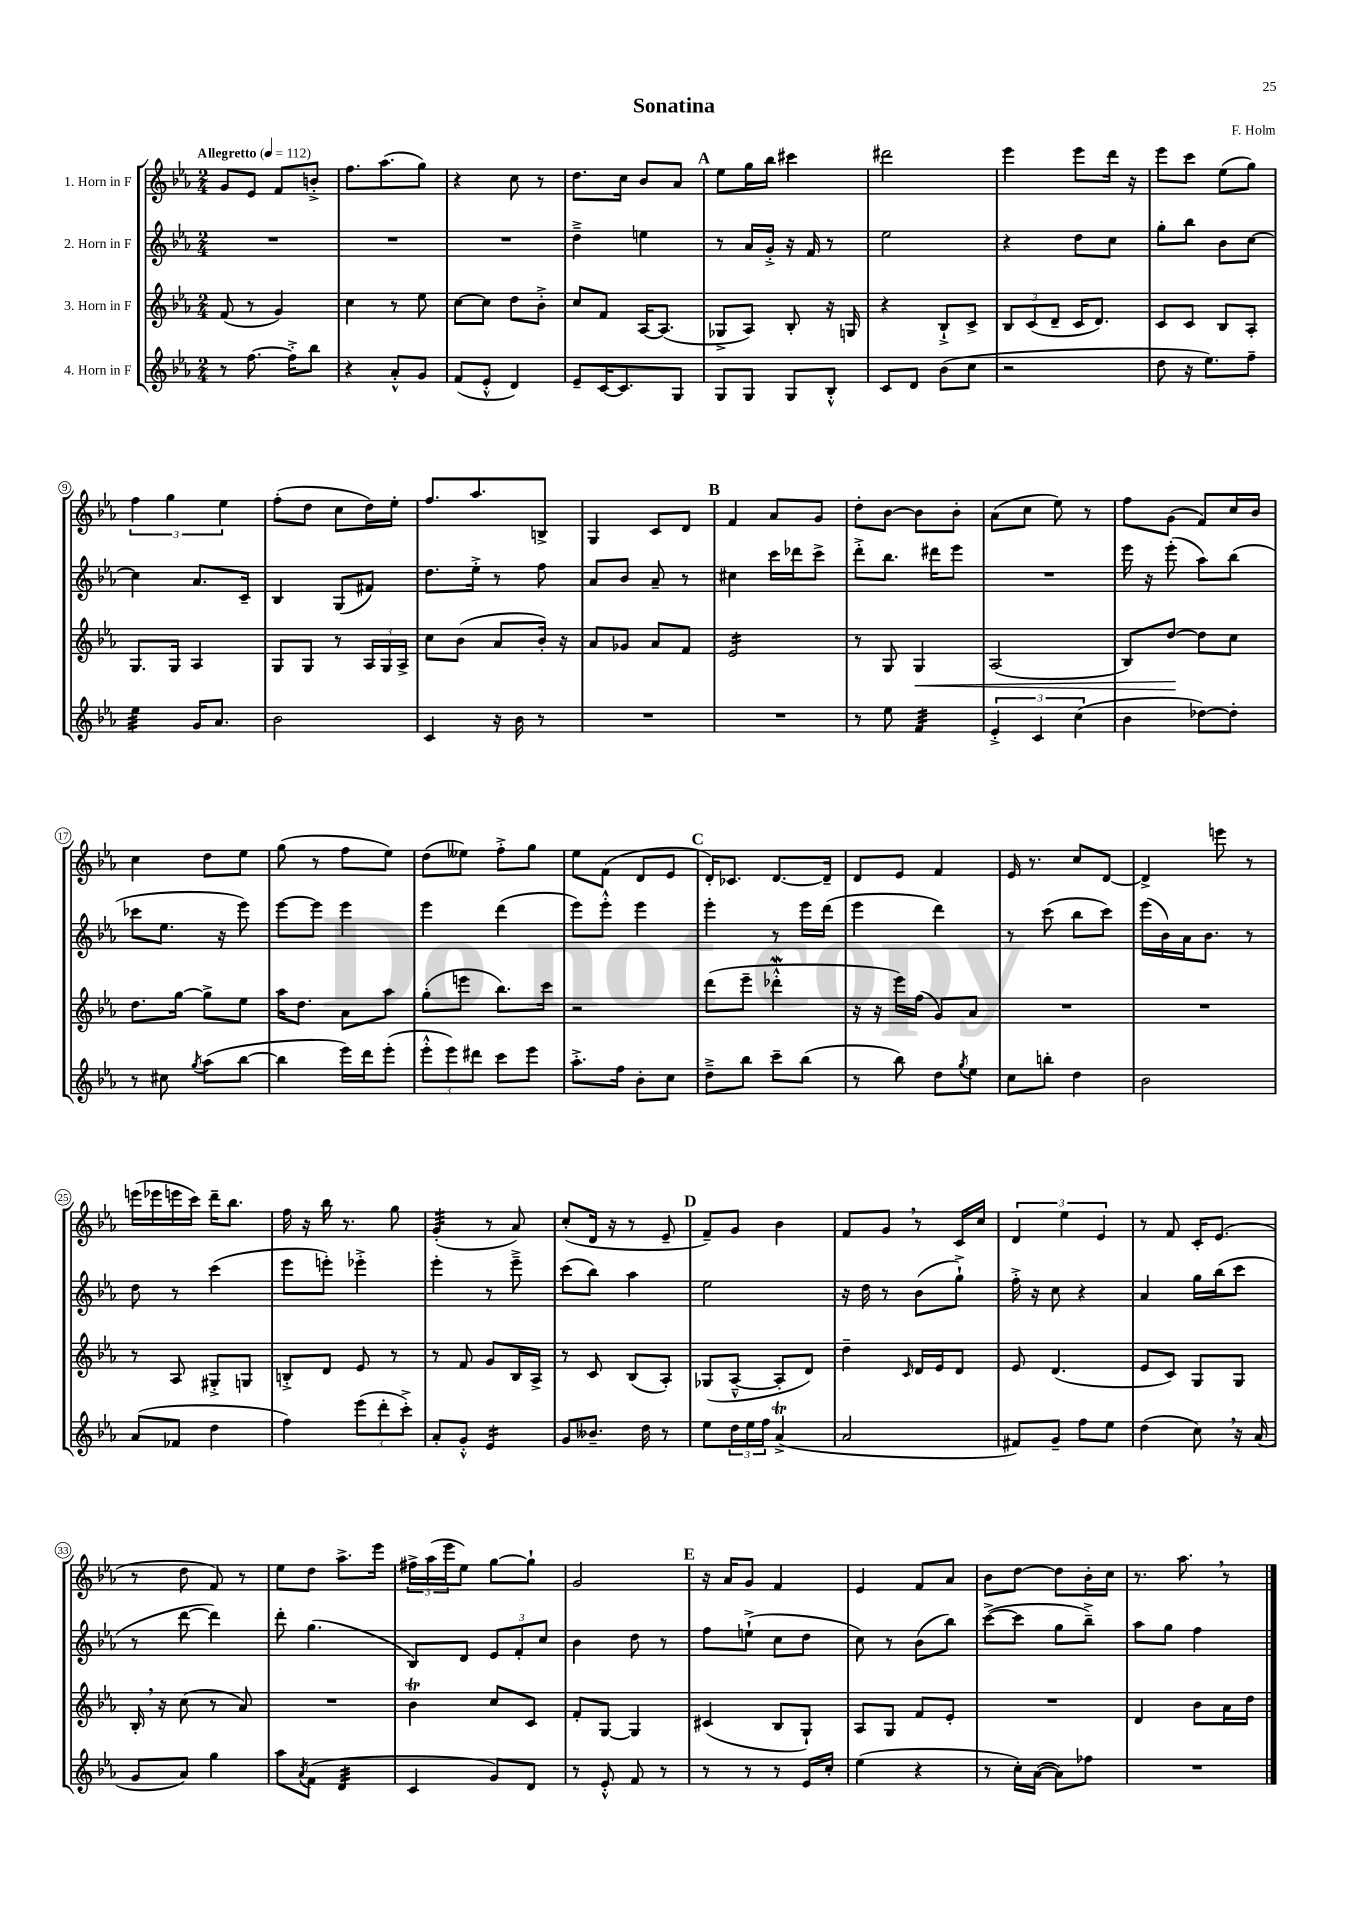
\header { title = "Sonatina" composer = "F. Holm" }
<<
\new StaffGroup <<
\new Staff = "s0" \with { instrumentName = "1. Horn in F" } {
    \clef treble \key ees \major \numericTimeSignature \time 2/4 \tempo "Allegretto" 4 = 112
    g'8 ees'8 f'8 b'8-.-> |
    f''8. aes''8.( g''8) |
    r4 c''8 r8 |
    d''8. c''16 bes'8 aes'8 |
    \mark \markup { \bold "A" } ees''8 g''16 bes''16 cis'''4 |
    dis'''2 |
    ees'''4 ees'''8 d'''16 r16 |
    ees'''8 c'''8 ees''8( g''8) |
    \tuplet 3/2 { f''4 g''4 ees''4 } |
    f''8-.( d''8 c''8 d''16) ees''16-. |
    f''8. aes''8. b8-> |
    g4 c'8 d'8 |
    \mark \markup { \bold "B" } f'4 aes'8 g'8 |
    d''8-. bes'8~ bes'8 bes'8-. |
    aes'8( c''8 ees''8) r8 |
    f''8 g'8( f'8) c''16 bes'16 |
    c''4 d''8 ees''8 |
    g''8( r8 f''8 ees''8) |
    d''8( eeses''8) f''8-.-> g''8 |
    ees''8 f'8( d'8 ees'8 |
    \mark \markup { \bold "C" } d'16-.) ces'8. d'8.~ d'16-- |
    d'8 ees'8 f'4 |
    ees'16 r8. c''8 d'8~ |
    d'4-> e'''8 r8 |
    e'''16( ees'''16 e'''16 c'''16) d'''16-- bes''8. |
    f''16 r16 bes''16 r8. g''8 |
    g'4:32-.( r8 aes'8) |
    c''8-.( d'16 r16 r8 ees'8-- |
    \mark \markup { \bold "D" } f'8--) g'8 bes'4 |
    f'8 g'8 \breathe r8 c'16 c''16 |
    \tuplet 3/2 { d'4 ees''4 ees'4 } |
    r8 f'8 c'16-. ees'8.( |
    r8 d''8 f'8) r8 |
    ees''8 d''8 aes''8.-> ees'''16 |
    \tuplet 3/2 { fis''16-> aes''16( ees'''16 } ees''8) g''8~ g''8-! |
    g'2 |
    \mark \markup { \bold "E" } r16 aes'16 g'8 f'4 |
    ees'4 f'8 aes'8 |
    bes'8 d''8~ d''8 bes'16-. c''16 |
    r8. aes''8. \breathe r8 \bar "|." |
}
\new Staff = "s1" \with { instrumentName = "2. Horn in F" } {
    \clef treble \key ees \major \numericTimeSignature \time 2/4
    R2 |
    R2 |
    R2 |
    d''4---> e''4 |
    \mark \markup { \bold "A" } r8 aes'16 g'16-.-> r16 f'16 r8 |
    ees''2 |
    r4 d''8 c''8 |
    g''8-. bes''8 bes'8 c''8~ |
    c''4 aes'8. c'16-- |
    bes4 g8( fis'8) |
    d''8. ees''16-.-> r8 f''8 |
    aes'8 bes'8 aes'8-- r8 |
    \mark \markup { \bold "B" } cis''4 c'''16 des'''16 c'''8-> |
    d'''8-.-> bes''8. dis'''16 ees'''8 |
    R2 |
    ees'''16 r16 ees'''8-.( aes''8) bes''8( |
    ces'''8 ees''8. r16 ees'''8) |
    ees'''8~ ees'''8 ees'''4 |
    ees'''4 d'''4( |
    ees'''8) ees'''8-.-^ ees'''4 |
    \mark \markup { \bold "C" } ees'''4-. r8 ees'''16 d'''16( |
    ees'''4 d'''4) |
    r8 c'''8( bes''8 c'''8) |
    ees'''16( bes'16) aes'16 bes'8. r8 |
    d''8 r8 c'''4( |
    ees'''8 e'''8-.) ees'''4-.-> |
    ees'''4-. r8 ees'''8---> |
    c'''8( bes''8) aes''4 |
    \mark \markup { \bold "D" } ees''2 |
    r16 d''16 r8 bes'8( g''8-!->) |
    f''16-.-> r16 c''8 r4 |
    aes'4 g''16 bes''16( c'''8 |
    r8 d'''8~ d'''4) |
    d'''8-. g''4.( |
    bes8) d'8 \tuplet 3/2 { ees'8 f'8-. c''8 } |
    bes'4 d''8 r8 |
    \mark \markup { \bold "E" } f''8 e''8-!->( c''8 d''8 |
    c''8) r8 bes'8( bes''8) |
    c'''8~->( c'''8 g''8 bes''8--->) |
    aes''8 g''8 f''4 \bar "|." |
}
\new Staff = "s2" \with { instrumentName = "3. Horn in F" } {
    \clef treble \key ees \major \numericTimeSignature \time 2/4
    f'8( r8 g'4) |
    c''4 r8 ees''8 |
    c''8~ c''8 d''8 bes'8-.-> |
    c''8 f'8 aes16~ aes8.( |
    \mark \markup { \bold "A" } ges8-> aes8) bes8-. r16 g16 |
    r4 bes8-!-> c'8-> |
    \tuplet 3/2 { bes8 c'8( d'8-- } c'16 d'8.) |
    c'8 c'8 bes8 aes8-. |
    g8. g16 aes4 |
    g8 g8 r8 \tuplet 3/2 { aes16 g16 aes16-> } |
    c''8 bes'8( aes'8 bes'16-.) r16 |
    aes'8 ges'8 aes'8 f'8 |
    \mark \markup { \bold "B" } ees'2:16 |
    r8 g8 g4\< |
    aes2( |
    bes8) d''8~\! d''8 c''8 |
    d''8. g''16~ g''8-> ees''8 |
    aes''16 d''8. aes'8 aes''8 |
    g''8-.( e'''8 bes''8.) c'''16 |
    r2 |
    \mark \markup { \bold "C" } d'''8( ees'''8-- des'''4-.-^\mordent |
    r16 r16 ees'''16) f''16( g'8) aes'8 |
    R2 |
    R2 |
    r8 aes8 gis8-.-> g8 |
    b8-.-> d'8 ees'8 r8 |
    r8 f'8 g'8 bes16 aes16-> |
    r8 c'8 bes8( aes8-.) |
    \mark \markup { \bold "D" } ges8( aes8~---^ aes8-. d'8) |
    d''4-- \grace { c'16 } d'16 ees'16 d'8 |
    ees'8 d'4.( |
    ees'8 c'8) g8 g8 |
    bes16-. \breathe r16 c''8( r8 aes'8) |
    R2 |
    bes'4\trill c''8 c'8 |
    f'8-. g8~ g4 |
    \mark \markup { \bold "E" } cis'4( bes8 g8-!) |
    aes8 g8 f'8 ees'8-. |
    R2 |
    d'4 bes'8 aes'16 d''16 \bar "|." |
}
\new Staff = "s3" \with { instrumentName = "4. Horn in F" } {
    \clef treble \key ees \major \numericTimeSignature \time 2/4
    r8 f''8.~ f''16-.-> bes''8 |
    r4 aes'8-.-^ g'8 |
    f'8( ees'8-.-^ d'4) |
    ees'8-- c'16~ c'8. g8 |
    \mark \markup { \bold "A" } g8 g8 g8 bes8-.-^ |
    c'8 d'8 bes'8( c''8 |
    r2 |
    d''8 r16 ees''8.) f''8-- |
    ees''4:32 g'16 aes'8. |
    bes'2 |
    c'4 r16 bes'16 r8 |
    R2 |
    \mark \markup { \bold "B" } R2 |
    r8 ees''8 f'4:32 |
    \tuplet 3/2 { ees'4-.-> c'4 c''4( } |
    bes'4 des''8~) des''8-. |
    r8 cis''8 \acciaccatura { g''8 } aes''8( bes''8~ |
    bes''4 ees'''16) d'''16 ees'''8-.( |
    \tuplet 3/2 { ees'''8-.-^ ees'''8) dis'''8 } c'''8 ees'''8 |
    aes''8.-.-> f''16 bes'8-. c''8 |
    \mark \markup { \bold "C" } d''8---> bes''8 c'''8-- bes''8( |
    r8 bes''8) d''8 \acciaccatura { g''8 } ees''8 |
    c''8 b''8-. d''4 |
    bes'2 |
    aes'8( fes'8 d''4 |
    f''4) \tuplet 3/2 { ees'''8( d'''8-. c'''8-.->) } |
    aes'8-. g'8-.-^ ees'4:16 |
    g'8 beses'8.-- d''16 r8 |
    \mark \markup { \bold "D" } ees''8 \tuplet 3/2 { d''16 ees''16 f''16 } aes'4->\trill( |
    aes'2 |
    fis'8) g'8-- f''8 ees''8 |
    d''4( c''8) \breathe r16 aes'16( |
    g'8 aes'8) g''4 |
    aes''8 \acciaccatura { aes'8 } f'8( d'4:32 |
    c'4 g'8) d'8 |
    r8 ees'8-.-^ f'8 r8 |
    \mark \markup { \bold "E" } r8 r8 r8 ees'16 c''16-. |
    ees''4( r4 |
    r8 c''16-.) aes'16~( aes'8) fes''8 |
    R2 \bar "|." |
}
>>
>>
\layout { \context { \Score \override BarNumber.stencil = #(make-stencil-circler 0.1 0.3 ly:text-interface::print) } }
